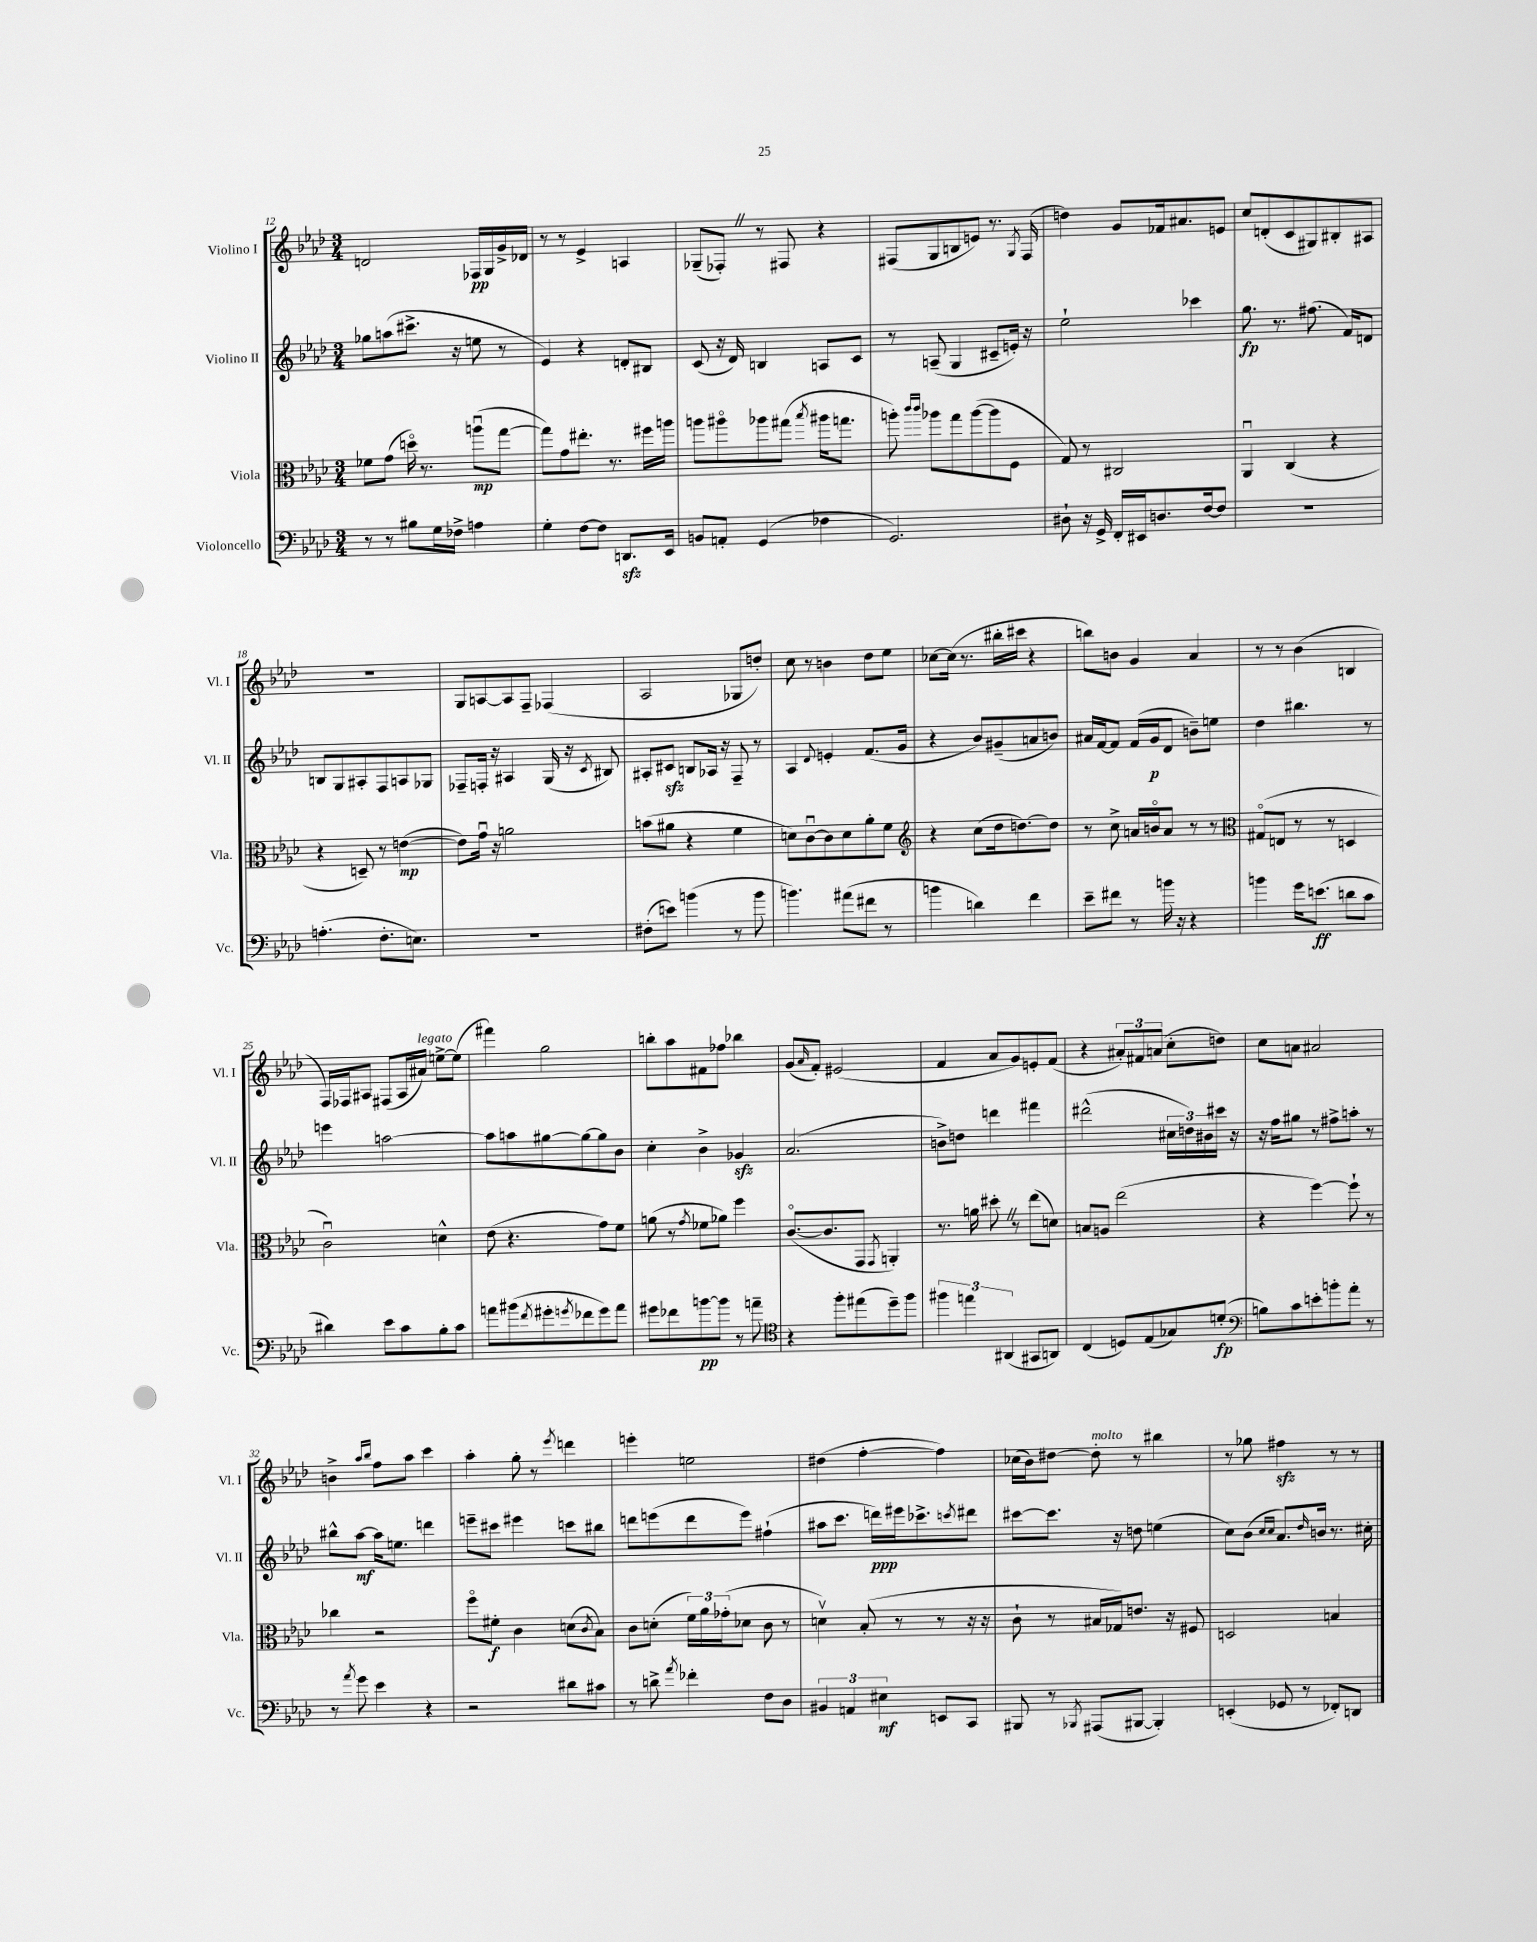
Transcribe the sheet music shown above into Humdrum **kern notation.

**kern	**kern	**kern	**kern
*staff4	*staff3	*staff2	*staff1
*clefF4	*clefC3	*clefG2	*clefG2
*k[b-e-a-d-]	*k[b-e-a-d-]	*k[b-e-a-d-]	*k[b-e-a-d-]
*M3/4	*M3/4	*M3/4	*M3/4
8r	8f-\L	8gg-\L	2d/
8r	(8g\J	(8aa\	.
8B#\L	16ddo\)	8.ccc#^\J	.
.	8.r	.	.
16G\L	.	.	.
16F-^\JJ	.	16r	.
4A\	(8aau\L	8ee\	16F-/LL
.	.	.	16G/
.	[8gg\J	8r	16g^/
.	.	.	16d-/JJ
=	=	=	=
4G'\	8gg\]L)	4e-/)	8r
.	8g\	.	8r
[8F\L	8.ee#'\J	4r	4e-^/
8F\]J	.	.	.
.	8.r	.	.
8.DD/L	.	8d'/L	4A/
.	16ff#\LL	8B#/J	.
16EE-/Jk	16aa\JJ	.	.
=	=	=	=
8BB/L	8aa\L	(8c/	(8G-~/L
8AA'/J	8aa#o\	16r	8F-'/J)
.	.	16d-/)	.
(4GG/	8aa-\	4B/	8r
.	(8gg#\J	.	8F#/
.	8qbb-/	.	.
4F-\	16aa#\LK	8A/L	4r
.	8.gg\J	.	.
.	.	8c/J	.
=	=	=	=
2.GG/)	8aa'\)	8r	(8F#/L
.	16qqccc/LL	.	.
.	16qqccc/JJ	.	.
.	8aa-\L	(8A~/	8G/
.	8gg\	4G/	8B/
.	([8aa-\	.	8e/J)
.	8aa-\]	8c#~/L	8.r
.	8F\J	16e'/Jk)	.
.	.	.	8qG/
.	.	16r	(16F#/
=	=	=	=
8D#`\	8G/)	2ee-`\	4dd\)
16r	8r	.	.
16GG^/	.	.	.
16FF'/LL	2C#/	.	8g/L
16EE#/J	.	.	.
8.D/	.	.	16f-/k
.	.	.	8.a#/
.	.	4ccc-\	.
[16F/k	.	.	.
8F/]J	.	.	8e/J
=	=	=	=
2.r	4AA-u/	8.gg\	8cc/L
.	.	.	(8d'/
.	.	8.r	.
.	(4C/	.	8c/
.	.	(8.ff#\	8G#/)
.	4r	.	8B#'/
.	.	16f/LK)	.
.	.	8d/J	8A#/J
=	=	=	=
(4.A'\	4r	8B/L	2.r
.	.	8G/	.
.	8D~/)	8A#'/	.
8.F'\L	8r	8F/	.
.	([4e\	8A/	.
8.E\J)	.	.	.
.	.	8G-/J	.
=	=	=	=
2.r	8e\]L)	8F-~/L	8G/L
.	16gu\Jk	16F'/Jk	[8A/
.	16r	16r	.
.	2a\	4A#/	8A/]
.	.	.	8F~/J
.	.	(16G/	(4F-/
.	.	16r	.
.	.	8qc/	.
.	.	8B#/)	.
=	=	=	=
(8F#'\L	(8b\L	8A#'/L	2A-/
8e\J)	8a#\J	8c#/J	.
(4b\	4r	8B/L	.
.	.	16A-/Jk	.
.	.	16r	.
8r	4f\	8F~/	8G-/L
8b\	.	8r	8dd'/J)
=	=	=	=
4.b\)	8d\L)	4A-/	8cc\
.	[8cu\	.	8r
.	.	8qqd-/	.
.	8c\]	4e'/	4b\
(8a#\L	8d\	.	.
8f#\J	8a-'\	(8.f/L	8dd-\L
8r	8f\J	.	8ee-\J
.	.	16g/Jk	.
=	=	=	=
*	*clefG2	*	*
4b\	4r	4r	[8cc-\L
.	.	.	(16cc-\]Jk
.	.	.	8.r
4d\)	(8cc\L	8b-/L)	.
.	16dd-\k	(8g#~/	16bb#'\LL
.	[8.dd\)	.	16ccc#\JJ
4f\	.	8a/	4r
.	8dd\]J	8b/J)	.
=	=	=	=
8e-~\L	8r	16a#/LL	8bb\L)
.	.	[16f/J	.
8f#\J	8cc^\	8f/]J	8b\J
8r	16a/LL	(16f/LL	4g/
.	16bo/J	16g/J	.
16b\	8a/J	8d-/J	.
16r	.	.	.
4r	8r	8b~\L)	4a-/
.	8r	8ee\J	.
=	=	=	=
*	*clefC3	*	*
4b\	(8G#o/L	4dd-\	8r
.	8E/J	.	8r
16g\LK	8r	4.bb#\	(4b-\
(8.e\J	.	.	.
.	8r	.	.
8d\L	4D/	.	4B/
8c\J	.	8r	.
=	=	=	=
4d#\)	2cu\)	4eee\	16F/LL)
.	.	.	16F-/J
.	.	.	8A#/J
8e-\L	.	[2aa\	(8F#/L
8c\	.	.	16A#/L
.	.	.	16a#/JJ)
8B-'\	4d^^\	.	[8ee^\L
8c\J	.	.	(8ee\]J
=	=	=	=
8a\L	(8e-\	8aa\]L	4fff#\)
(8b#\	4.r	8aa\	.
8qf/	.	.	.
8g#'\	.	[8gg#\	2gg\
8qg/	.	.	.
8f-\	.	8gg#\_	.
8g\)	8g\L)	8gg#\]	.
8a\J	8f\J	8b-\J	.
=	=	=	=
8g#\L	(8a\	4cc'\	8bb'\L
8f-\	8r	.	8aa-\
.	8qg/	.	.
[8b\	8f-\L	4b-^\	8f#\
8b\]J	8a-\J)	.	8ff-\J
8r	4ff\	4g-/	4bb-\
8a~\	.	.	.
=	=	=	=
*clefC4	*	*	*
4r	([8.co/L	(2.a-/	(8g/L
.	.	.	16qqa-/
.	.	.	8f'/J)
.	8.c/]	.	.
8ff'\L	.	.	(2e#/
(8ee#\	8GG/J	.	.
.	8qGG/	.	.
8dd-~\)	4AA'/)	.	.
8ff\J	.	.	.
=	=	=	=
6ff#\	8.r	8b^\L)	4f/
.	.	8dd\J	.
6ee\	.	.	.
.	16a\	.	.
.	8dd#'\	4ddd\	8a-/L
(6AA#/	.	.	.
.	8r	.	8g/)
8GG#/L	(8ee-\L	4fff#\	8e'/
8AA/J)	8d\J)	.	(8f/J
=	=	=	=
(4C/	8B/L	(2ddd#^^\	4r
.	8A/J	.	.
8D/L)	(2ee-\	.	12a#'/L)
.	.	.	12f#/
(8E-/	.	.	.
.	.	.	(12a/J
8G-/)	.	24cc#\LL	8cc'\L
.	.	24dd\)	.
.	.	24b#\	.
(8d'/J	.	16ccc#\JJ	8dd\J)
.	.	16r	.
=	=	=	=
*clefF4	*	*	*
8B\L)	4r	16r	8cc\L
.	.	16ff\LK	.
8c\	.	8gg#\J	8a\J
8e'\	[4ff\)	8r	2a#/
8b'\	.	8ff#^\L	.
8a-'\J	8ff`\]	8aa'\J	.
8r	8r	8r	.
=	=	=	=
8r	4cc-\	8bb#^^\L	4b^\
8qa-/	.	.	.
8g\	.	[8aa-\J	.
.	.	.	16qqaa-/LL
.	.	.	16qqbb-/JJ
4e-\	2r	16aa-\]LK	8ff\L
.	.	8.ee\J	.
.	.	.	8aa-\J
4r	.	4ddd\	4ccc\
=	=	=	=
2r	8ffo\L	8eee~\L	4aa-'\
.	8f#'\J	8ccc#\J	.
.	4c\	4eee#\	8gg'\
.	.	.	8r
.	.	.	8qeee-/
8d#\L	(8d\L	8ccc\L	4ddd\
.	8qc/	.	.
8c#\J	8B-\J)	8bb#\J	.
=	=	=	=
8r	8c\L	8ddd\L	4eee'\
8d^\	(8d'\J	(8eee\	.
8qa-/	.	.	.
4f-'\	24f\LL)	8ddd\	2ee\
.	24a-\	.	.
.	(24g-'\J	.	.
.	8d-\J	8eee\J)	.
8F\L	8c\	(4ff#`\	.
8D-\J	8r	.	.
=	=	=	=
6BB#/	4dv\)	8aa#\L	(4dd#\
.	.	8.ccc\J	.
6AA/	.	.	.
.	(8B-'/	.	[4ff'\
.	.	16ddd\LL)	.
6E#\	.	.	.
.	8r	16eee#\J	.
.	.	8.ccc-^\	.
8EE/L	8r	.	4ff\])
.	.	8qccc/	.
8CC/J	16r	8ddd#\J	.
.	16r	.	.
=	=	=	=
8BBB#/	8c`\	[8ccc#\L	(16cc-\LL
.	.	.	16b-\J)
8r	8r	8.ccc#\]J	[8dd#\J
8qBBB-/	.	.	.
(8AAA#/L	16B#/LL	.	8dd#'\]
.	16G-/J)	16r	.
[8BBB#/J	8.e/J	8dd\	8r
4BBB#'/])	.	(4ee\	4bb#\
.	16r	.	.
.	8F#/	.	.
=	=	=	=
(4EE'/	2D/	8cc\L)	8r
.	.	(8b-\J	8gg-\
.	.	16qqcc/LL	.
.	.	16qqcc/JJ	.
8GG-/	.	8.a-/L)	4ff#\
8r	.	.	.
.	.	16qqdd-/	.
.	.	16b/Jk	.
8FF-'/L)	4B/	8.r	8r
8DD/J	.	.	8r
.	.	16cc#'\	.
==	==	==	==
*-	*-	*-	*-
